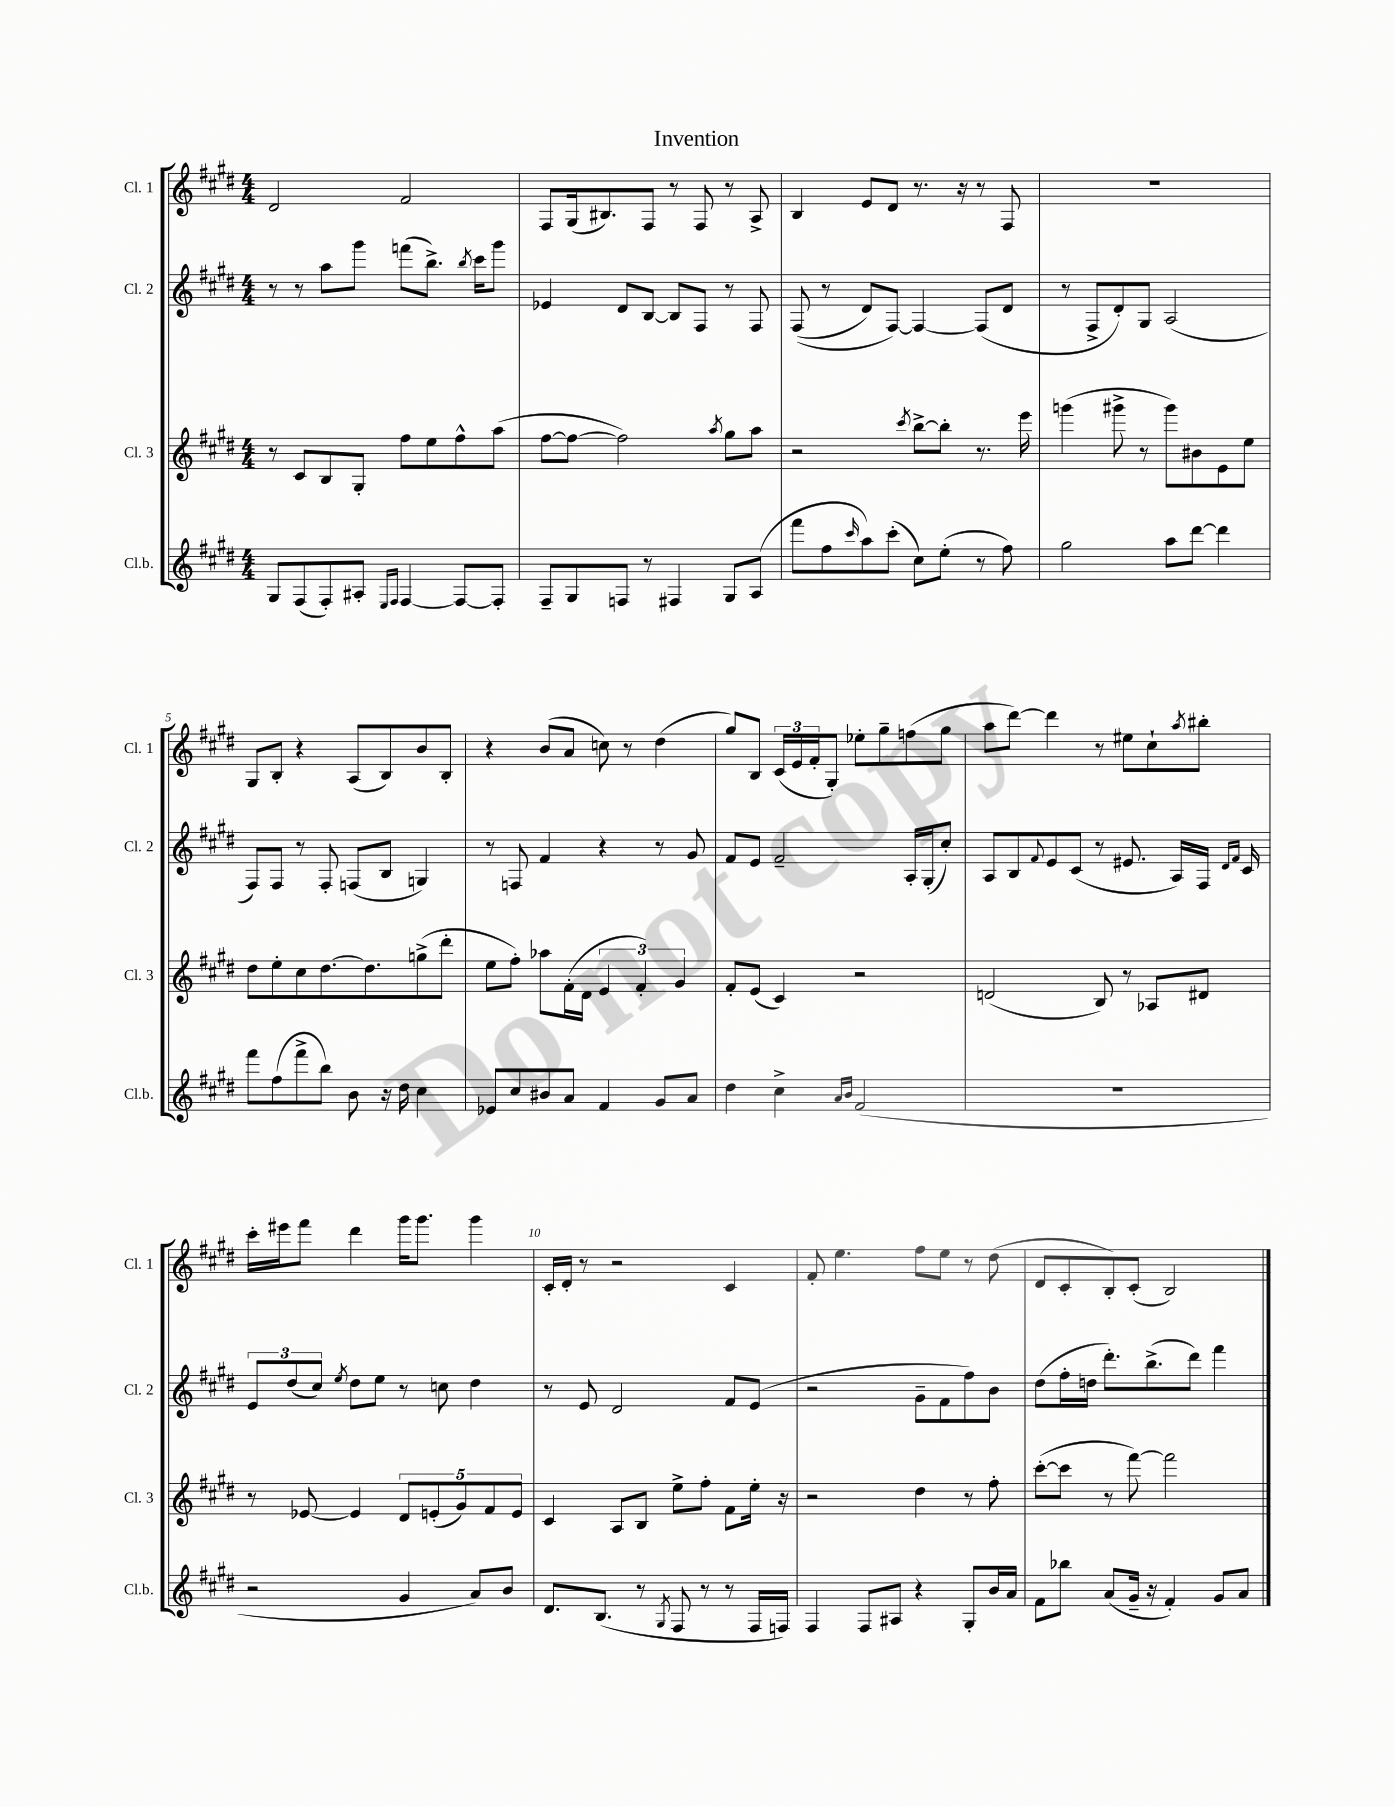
\header { title = "Invention" }
<<
\new StaffGroup <<
\new Staff = "s0" \with { instrumentName = "Cl. 1" shortInstrumentName = "Cl. 1" } {
    \clef treble \key e \major \numericTimeSignature \time 4/4
    dis'2 fis'2 |
    fis8 gis16( bis8.) fis8 r8 fis8 r8 a8-> |
    b4 e'8 dis'8 r8. r16 r8 fis8 |
    R1 |
    gis8 b8-. r4 a8( b8) b'8 b8-. |
    r4 b'8( a'8 c''8) r8 dis''4( |
    gis''8) b8 \tuplet 3/2 { cis'16( e'16 fis'16-. } gis8-.) ees''8-. gis''8-- f''8( gis''8 |
    a''8 dis'''8~) dis'''4 r8 eis''8 cis''8-! \acciaccatura { a''8 } bis''8-. |
    cis'''16-. eis'''16 fis'''8 dis'''4 gis'''16 gis'''8. gis'''4 |
    cis'16-. dis'16-. r8 r2 cis'4 |
    fis'8-. e''4. fis''8 e''8 r8 dis''8( |
    dis'8 cis'8-. b8-.) cis'8-.( b2) \bar "|." |
}
\new Staff = "s1" \with { instrumentName = "Cl. 2" shortInstrumentName = "Cl. 2" } {
    \clef treble \key e \major \numericTimeSignature \time 4/4
    r8 r8 a''8 gis'''8 f'''8( b''8.->) \acciaccatura { b''8 } cis'''16 gis'''8 |
    ees'4 dis'8 b8~ b8 fis8 r8 fis8 |
    fis8(\( r8 dis'8) fis8~\) fis4~ fis8( dis'8 |
    r8 fis8-> dis'8-.) gis8 a2( |
    fis8) fis8 r8 fis8-. f8( b8 g4) |
    r8 f8 fis'4 r4 r8 gis'8 |
    fis'8 e'8 fis'2-- a16-. gis16-.( cis''8-.) |
    a8 b8 \appoggiatura { fis'8 } e'8 cis'8( r8 eis'8. a16) fis16 \grace { dis'16 fis'16 } cis'16 |
    \tuplet 3/2 { e'8 dis''8( cis''8) } \acciaccatura { e''8 } dis''8 e''8 r8 c''8 dis''4 |
    r8 e'8 dis'2 fis'8 e'8( |
    r2 gis'8-- fis'8 fis''8) b'8 |
    dis''8( fis''16-. d''16 dis'''8.-.) b''8.->( dis'''8) fis'''4 \bar "|." |
}
\new Staff = "s2" \with { instrumentName = "Cl. 3" shortInstrumentName = "Cl. 3" } {
    \clef treble \key e \major \numericTimeSignature \time 4/4
    r8 cis'8 b8 gis8-. fis''8 e''8 fis''8-^ a''8( |
    fis''8~ fis''8~ fis''2) \acciaccatura { a''8 } gis''8 a''8 |
    r2 \acciaccatura { cis'''8 } b''8~-> b''8-. r8. e'''16 |
    g'''4( gis'''8-> r8 gis'''8) bis'8 e'8 e''8 |
    dis''8 e''8-. cis''8 dis''8.~ dis''8. g''8->( dis'''8-. |
    e''8 fis''8-.) aes''8 fis'16-.( dis'16 \tuplet 3/2 { e'4 fis'4-.) gis'4 } |
    fis'8-. e'8( cis'4) r2 |
    d'2( b8) r8 aes8 dis'8 |
    r8 ees'8~ ees'4 \tuplet 5/4 { dis'8 e'8-.( gis'8) fis'8 e'8 } |
    cis'4 a8 b8 e''8-> fis''8-. fis'8 e''16-. r16 |
    r2 dis''4 r8 fis''8-. |
    cis'''8~-.( cis'''8 r8 fis'''8~) fis'''2 \bar "|." |
}
\new Staff = "s3" \with { instrumentName = "Cl.b." shortInstrumentName = "Cl.b." } {
    \clef treble \key e \major \numericTimeSignature \time 4/4
    gis8 fis8( fis8-.) ais8-. \grace { e16 fis16 } fis4~ fis8~ fis8-. |
    fis8-- gis8 f8 r8 fis4 gis8 a8( |
    fis'''8 fis''8 \grace { cis'''16 } a''8) cis'''8-.( cis''8) e''8-.( r8 fis''8) |
    gis''2 a''8 dis'''8~ dis'''4 |
    fis'''8 fis''8( fis'''8-> b''8) b'8 r16 dis''16 cis''4 |
    ees'8 cis''8 bis'8 a'8 fis'4 gis'8 a'8 |
    dis''4 cis''4-> \grace { a'16 b'16 } fis'2( |
    R1 |
    r2 gis'4 a'8) b'8 |
    dis'8. b8.( r8 \acciaccatura { gis8 } fis8 r8 r8 fis16 f16) |
    fis4 fis8 ais8 r4 gis8-. b'16 a'16 |
    fis'8 bes''8 a'8( gis'16-- r16 fis'4-.) gis'8 a'8 \bar "|." |
}
>>
>>
\layout { \context { \Score \override BarNumber.break-visibility = ##(#f #t #t) barNumberVisibility = #(every-nth-bar-number-visible 5) } }
